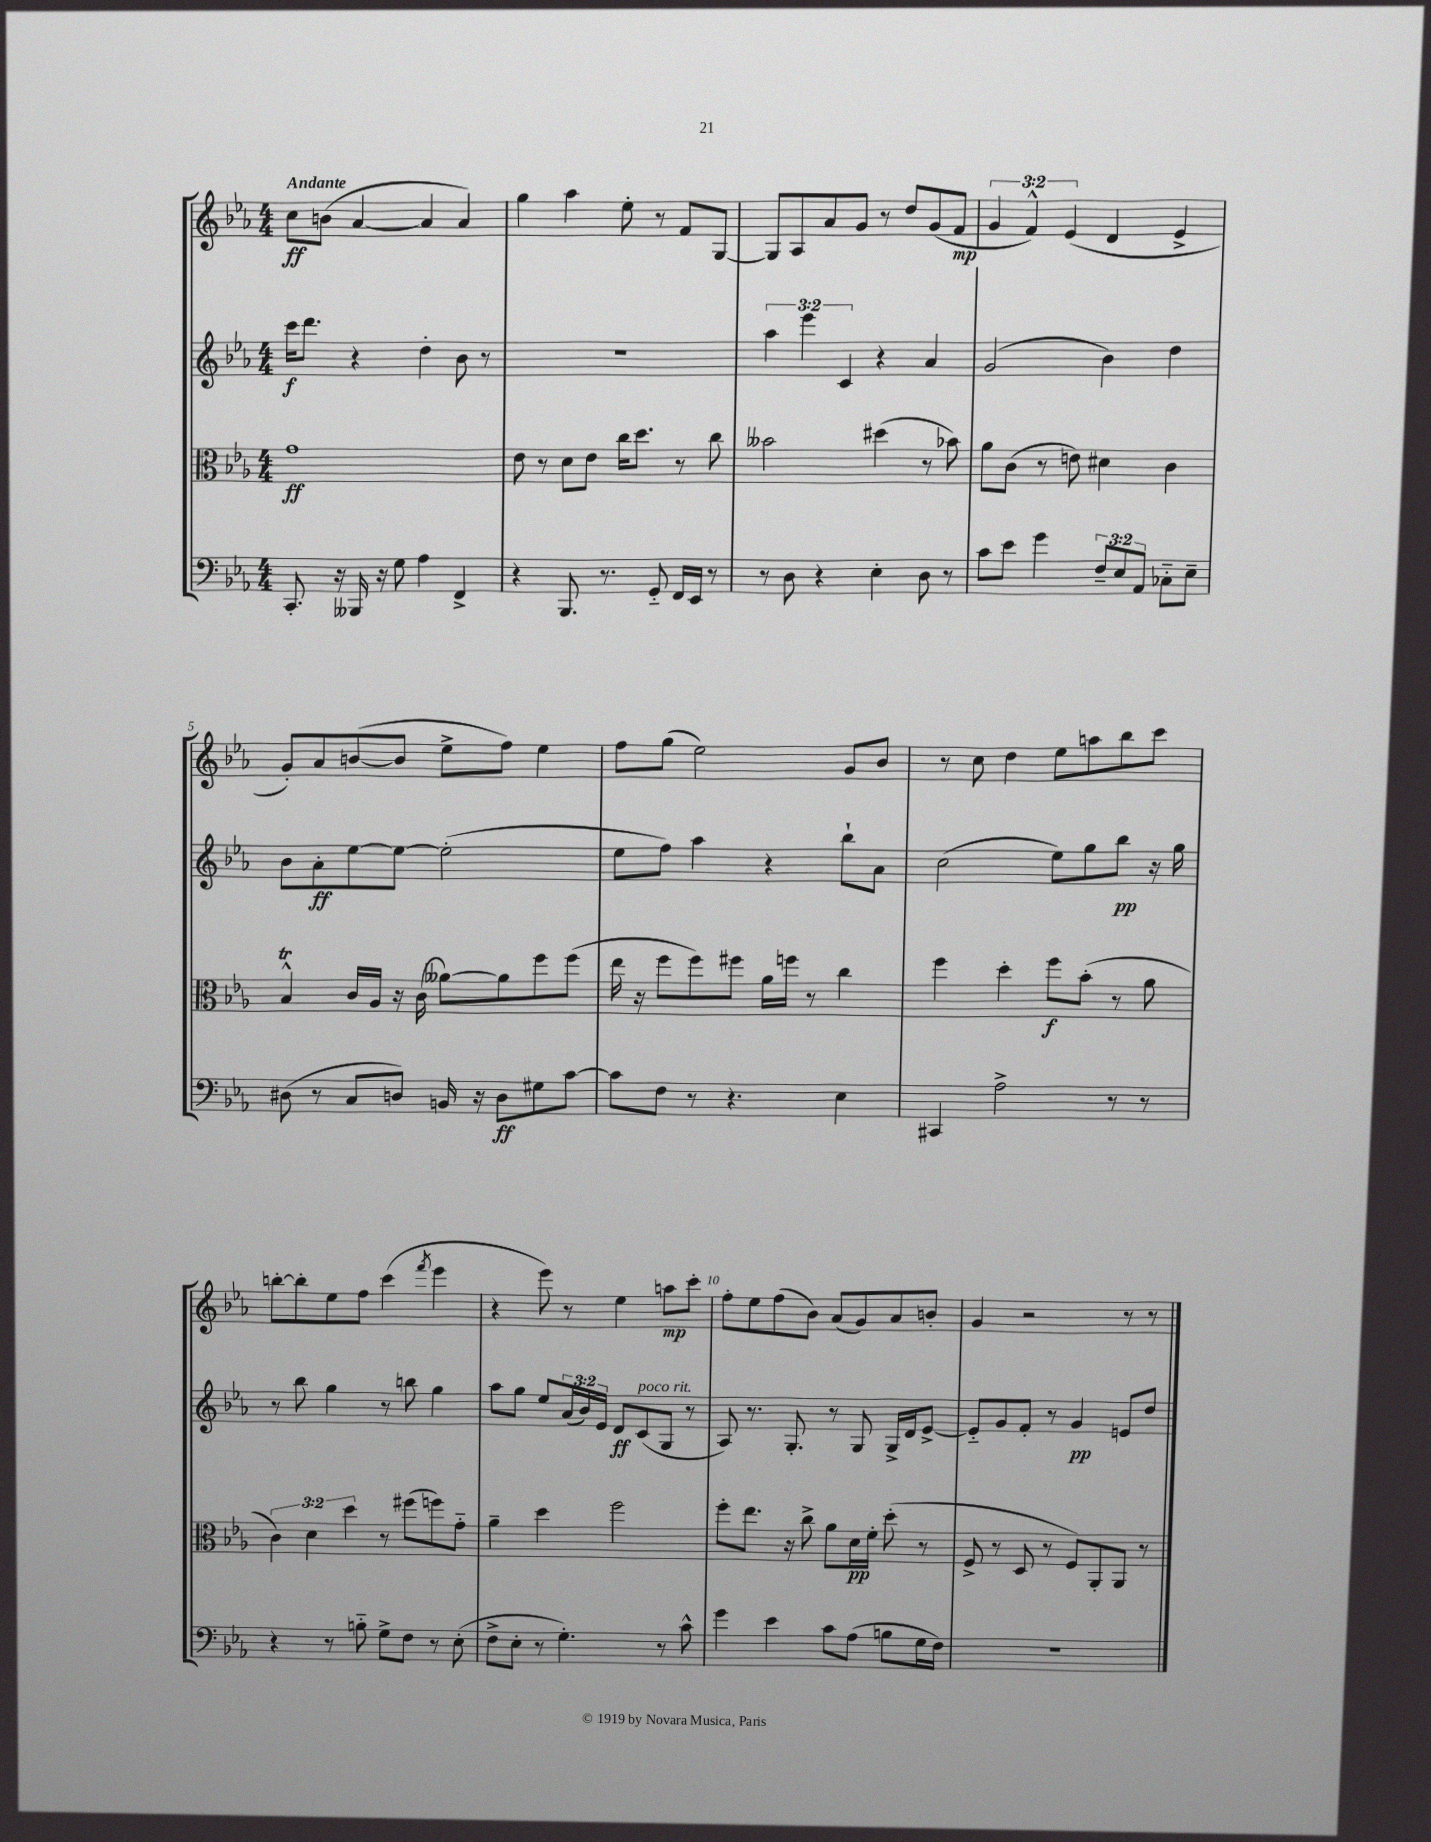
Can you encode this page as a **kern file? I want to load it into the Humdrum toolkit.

**kern	**kern	**kern	**kern
*staff4	*staff3	*staff2	*staff1
*clefF4	*clefC3	*clefG2	*clefG2
*k[b-e-a-]	*k[b-e-a-]	*k[b-e-a-]	*k[b-e-a-]
*M4/4	*M4/4	*M4/4	*M4/4
8.CC'	1g	16ccc	8cc
.	.	8.ddd	.
.	.	.	(8b
16r	.	.	.
16BBB--	.	4r	[4a-
16r	.	.	.
8G	.	.	.
4A-	.	4dd'	4a-]
4FF^	.	8b-	4a-)
.	.	8r	.
=	=	=	=
4r	8e-	1r	4gg
.	8r	.	.
8.BBB-	8d	.	4aa-
.	8e-	.	.
8.r	.	.	.
.	16cc	.	8ee-'
.	8.dd	.	.
8GG'~	.	.	8r
16FF	8r	.	8f
16EE-	.	.	.
8r	8cc	.	[8G
=	=	=	=
8r	2b--	6aa-	8G]
8D	.	.	8A-
.	.	6eee-	.
4r	.	.	8a-
.	.	6c	.
.	.	.	8g
4E-'	(4dd#	4r	8r
.	.	.	8dd
8D	8r	4a-	(8g
8r	8b-)	.	8f
=	=	=	=
8c	8a-	(2g	6g
8e-	(8c	.	.
.	.	.	6f^^)
4g	8r	.	.
.	.	.	(6e-
.	8e)	.	.
12F~	4d#	4b-)	4d
12E-	.	.	.
12AA-	.	.	.
8C-'~	4c	4dd	4e-^
8E-~	.	.	.
=	=	=	=
(8D#	4B-^^	8b-	8g')
8r	.	8a-'	8a-
8C	16c	[8ee-	([8b
.	16A-	.	.
8D)	16r	8ee-_	8b]
.	(16c	.	.
16BB	[8a--)	(2ee-']	8ee-^
16r	.	.	.
8D	8a--]	.	8ff)
8G#	8ff	.	4ee-
[8c	(8ff	.	.
=	=	=	=
8c]	16ee-	8ee-	8ff
.	16r	.	.
8F	8ff	8ff)	(8gg
8r	8ff)	4aa-	2ee-)
4.r	8ff#	.	.
.	16a-	4r	.
.	16ff	.	.
.	8r	.	.
4E-	4cc	8bb-`	8g
.	.	8a-	8b-
=	=	=	=
4CC#	4ff	(2cc	8r
.	.	.	8cc
2A-^	4dd'	.	4dd
.	8ff	8ee-)	8ee-
.	(8b-'	8gg	8aa
8r	8r	8bb-	8bb-
8r	8a-	16r	8ccc
.	.	16gg	.
=	=	=	=
4r	6c)	8r	[8bb'
.	.	8bb-	8bb']
.	6d	.	.
8r	.	4gg	8ee-
.	6dd	.	.
8B'~	.	.	8ff
8G^	8r	8r	(4ccc
8F	(8ff#	8bb	.
.	.	.	8qfff
8r	8ff)	4gg	4eee-
(8E-'	8g'~	.	.
=	=	=	=
8F^	4a-~	8aa-	4r
8E-'	.	8gg	.
8r	4dd	8ee-	8eee-)
4.G')	.	(24a-	8r
.	.	24b-)	.
.	.	24e-	.
.	2ff	8d	4ee-
.	.	(8c	.
8r	.	8G	8aa
8c^^	.	8r	8ccc'
=	=	=	=
4g	8ff'	8A-)	8ff'
.	8.ee-	8.r	8ee-
4e-	.	.	(8ff
.	16r	8.G'	.
.	8cc^	.	8b-)
8c	8a-	8r	(8a-
(8A-	16d	8G	8g)
.	16f'	.	.
8B	(8dd'	16G^	8a-
.	.	16d	.
16G	8r	[8e-^	8b'
16F)	.	.	.
=	=	=	=
1r	8F^	8e-'~]	4g
.	8r	8g	.
.	8D	8f'	2r
.	8r	8r	.
.	8F)	4g	.
.	8AA-'	.	.
.	8AA-	8e	8r
.	8r	8dd	8r
==	==	==	==
*-	*-	*-	*-
